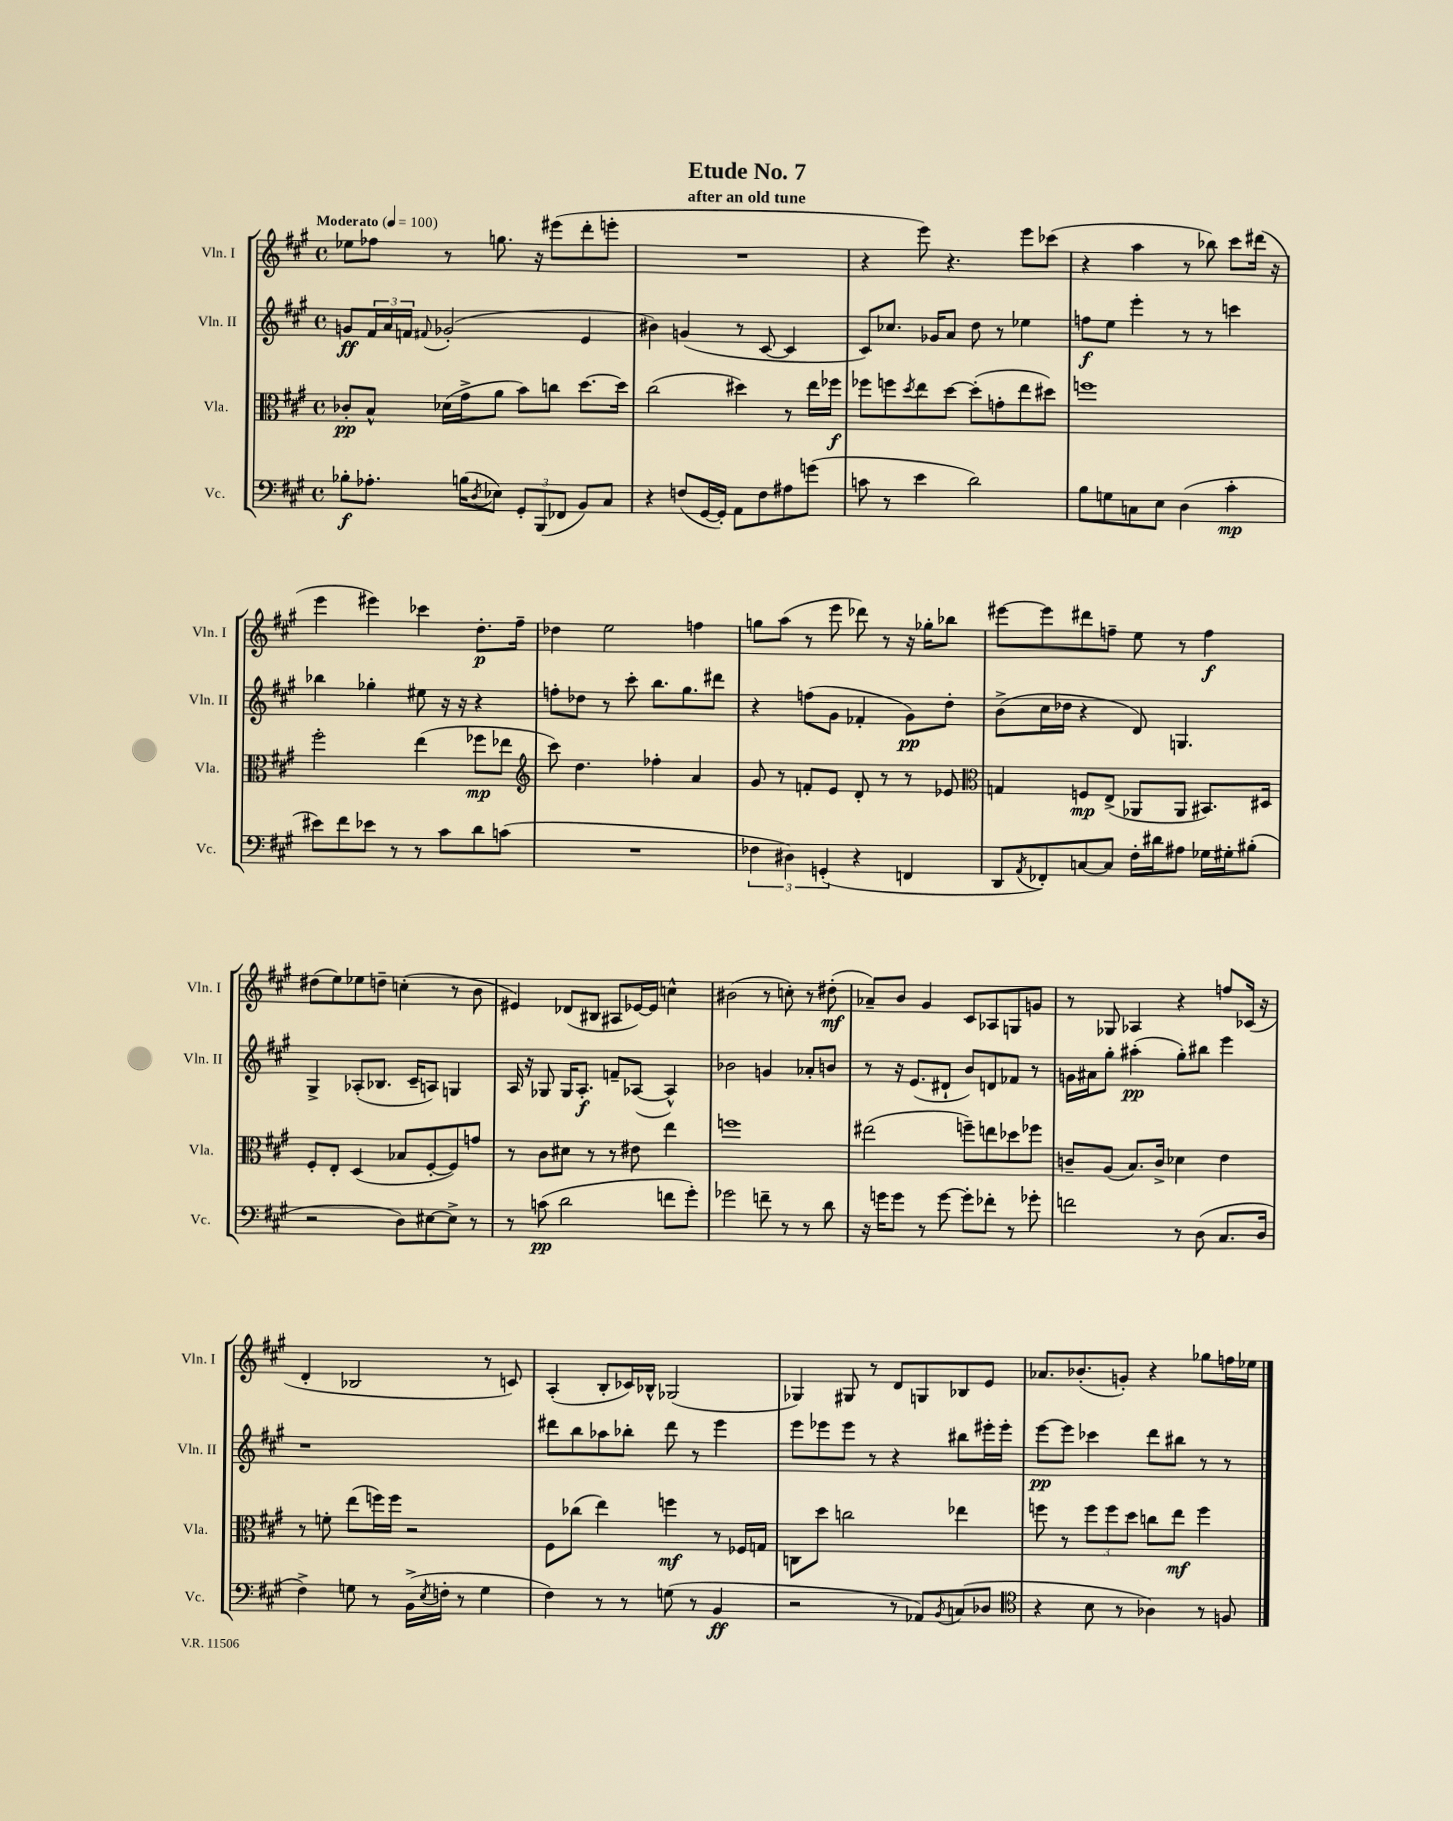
\header { title = "Etude No. 7" subtitle = "after an old tune" }
<<
\new StaffGroup <<
\new Staff = "s0" \with { instrumentName = "Vln. I" shortInstrumentName = "Vln. I" } {
    \clef treble \key a \major \defaultTimeSignature \time 4/4 \tempo "Moderato" 4 = 100
    ees''8 fes''8 r8 g''8. r16 eis'''8( d'''8-. e'''8-. |
    R1 |
    r4 e'''8) r4. e'''8 ces'''8( |
    r4 a''4 r8 bes''8) cis'''8 dis'''16( r16 |
    e'''4 eis'''4) ces'''4 d''8.-.\p fis''16-- |
    des''4 e''2 f''4 |
    g''8 a''8( r8 e'''8 des'''8) r8 r16 ges''16-. bes''8 |
    eis'''8~ eis'''8 dis'''8 f''8-- e''8 r8 f''4\f |
    dis''8( e''8) ees''8 d''8-- c''4-.( r8 b'8 |
    eis'4) des'8( bis8 ais8 ees'16~) ees'16 c''4-^ |
    bis'2( r8 c''8-.) r8 dis''8-.\mf( |
    aes'8--) b'8 gis'4 cis'8 aes8 g8 g'8 |
    r8 ges8 aes4 r4 f''8 ces'16( r16 |
    d'4-. bes2 r8 c'8) |
    a4-.( b8-. ces'16) bes16-^ ges2( |
    ges4) gis8 r8 d'8 g8 bes8 e'8 |
    aes'8. bes'8.-.( g'8-.) r4 ges''8 f''16 ees''16 \bar "|." |
}
\new Staff = "s1" \with { instrumentName = "Vln. II" shortInstrumentName = "Vln. II" } {
    \clef treble \key a \major \defaultTimeSignature \time 4/4
    g'8\ff \tuplet 3/2 { fis'16 a'16 f'16 } \appoggiatura { fis'8 } ges'2-.( e'4 |
    bis'4) g'4( r8 cis'8~ cis'4 |
    cis'8) ces''8. ges'16 a'8 d''8 r8 ees''4 |
    f''8\f e''8 e'''4-. r8 r8 c'''4 |
    bes''4 ges''4-. eis''8 r16 r16 r4 |
    f''8-. des''8 r8 cis'''8-. b''8. gis''8. dis'''8 |
    r4 f''8( gis'8 fes'4-. gis'8\pp) d''8-. |
    b'8->( cis''16 des''16 r4 d'8) g4. |
    gis4-> aes8-.( bes8. cis'16-- a8) g4 |
    a16 r16 ges8 ges16 a8.-.\f f'8-- aes8~( aes4-^) |
    bes'2 g'4 aes'8-. b'8 |
    r8 r16 e'8.( dis'8-! b'8) d'8 fes'8 r8 |
    g'16 ais'16 gis''8-. ais''4-.\pp( gis''8-.) bis''8 e'''4 |
    r1 |
    dis'''8 b''8 aes''8 bes''8-. dis'''8 r8 e'''4 |
    e'''8 ees'''8 ees'''8 r8 r4 bis''8 eis'''16-. eis'''16-. |
    e'''8~\pp e'''8 ces'''4 d'''8 bis''8 r8 r8 \bar "|." |
}
\new Staff = "s2" \with { instrumentName = "Vla." shortInstrumentName = "Vla." } {
    \clef alto \key a \major \defaultTimeSignature \time 4/4
    ces'8-.\pp b8-^ des'16( gis'16-> a'8 b'8) c''8 d''8.~ d''16 |
    cis''2( dis''4) r8 e''16 fes''16\f |
    fes''8 f''8 \acciaccatura { d''8 } e''8 d''8~ d''8-.( g'8-. e''8 dis''8) |
    f''1 |
    fis''2-. e''4( fes''8\mp ees''8 |
    \clef treble cis'''8) d''4. fes''4-. a'4 |
    gis'8 r8 f'8-. e'8 d'8-. r8 r8 ees'8 |
    \clef alto g4 f8\mp e8->( aes,8 aes,8 bis,8.) dis16 |
    fis8-. e8-. d4( bes8 fis8~-. fis8) g'8 |
    r8 cis'8 dis'8 r8 r8 eis'8 e''4 |
    f''1 |
    eis''2( f''8--) e''8 des''8 fes''8 |
    c'8-- a8( b8.) c'16-> des'4 e'4 |
    r8 f'8-. e''8( f''16) f''16 r2 |
    fis8 ces''8( e''4) f''4\mf r8 fes16 g16 |
    c8 d''8 c''2 ees''4 |
    f''8 r8 \tuplet 3/2 { f''8 f''8 d''8 } c''8 e''8\mf f''4 \bar "|." |
}
\new Staff = "s3" \with { instrumentName = "Vc." shortInstrumentName = "Vc." } {
    \clef bass \key a \major \defaultTimeSignature \time 4/4
    bes8-.\f aes8.-. b16( \acciaccatura { d8 } ees8) \tuplet 3/2 { gis,8-. b,,8( fes,8 } b,8) cis8 |
    r4 f8( gis,16~ gis,16-.) a,8 f8 ais8 g'8( |
    c'8 r8 e'4 d'2) |
    b8 g8 c8 e8 d4( cis'4-.\mp |
    eis'8) fis'8 ees'8 r8 r8 cis'8 d'8 c'8( |
    R1 |
    \tuplet 3/2 { fes4 dis4) g,4-.( } r4 f,4 |
    d,8 \acciaccatura { a,8 } fes,8-.) c8~ c8 fis16-. dis'16 ais8 ges16 gis16-. bis8-.( |
    r2 d8) eis8~ eis8-> r8 |
    r8 c'8\pp( d'2 f'8 gis'8-.) |
    ges'2 f'8-- r8 r8 d'8 |
    r16 g'16 g'8 r8 g'8~ g'8-. fes'8-. r8 ges'8-. |
    f'2 r8 d8( cis8. d16 |
    fis4->) g8 r8 b,16->( \acciaccatura { e8 } f16-. r8 g4 |
    fis4) r8 r8 g8( r8 b,4\ff |
    r2 r8 aes,8) \acciaccatura { b,8 } c8( des8 |
    \clef tenor r4 b8 r8 aes4) r8 f8 \bar "|." |
}
>>
>>
\layout { \context { \Score \remove "Bar_number_engraver" } }
